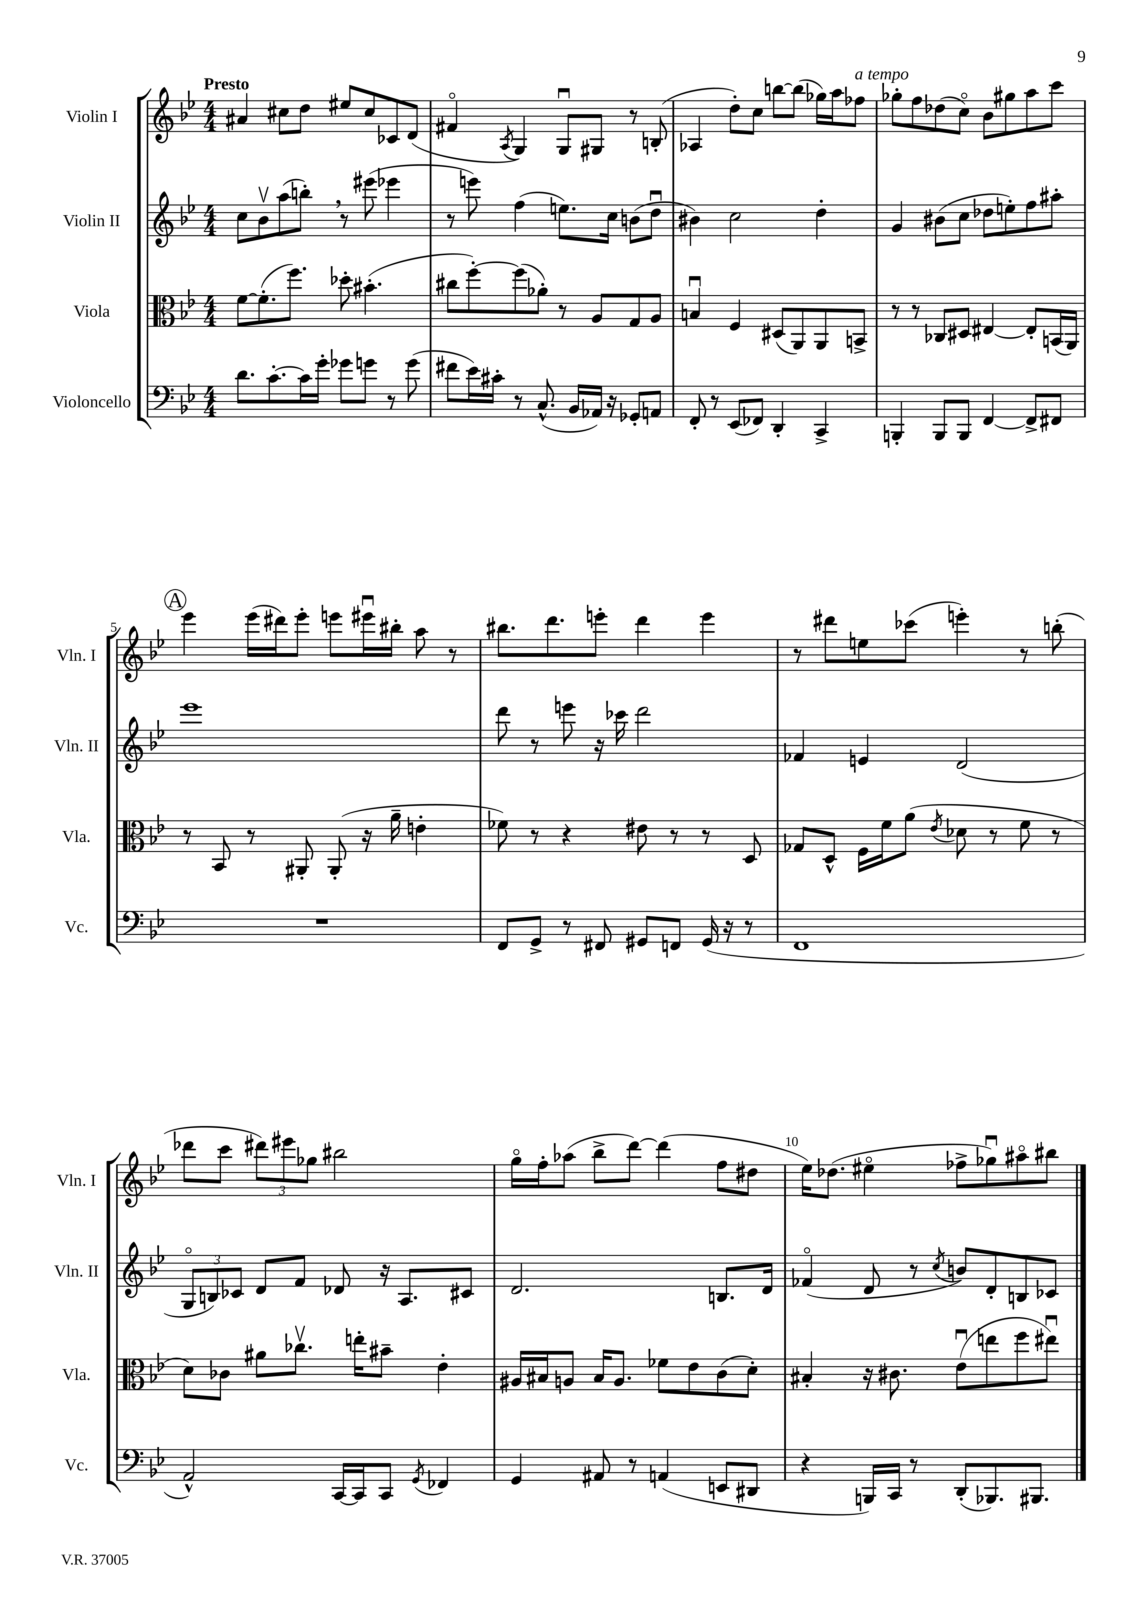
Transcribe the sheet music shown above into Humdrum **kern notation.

**kern	**kern	**kern	**kern
*staff4	*staff3	*staff2	*staff1
*clefF4	*clefC3	*clefG2	*clefG2
*k[b-e-]	*k[b-e-]	*k[b-e-]	*k[b-e-]
*M4/4	*M4/4	*M4/4	*M4/4
8.d\L	[8f\L	8cc\L	4a#/
.	(8.f'\]	8b-v\	.
[8.c'\	.	.	.
.	.	(8aa\	8cc#\L
.	8.ff\J)	.	.
16c\]L	.	8bb'\J)	8dd\J
16g'\JJ	.	.	.
8g-\L	8dd-'\	8r	8ee#/L
8g\J	(4.b#'\	(8eee#\	8cc#/
8r	.	4eee-\	8c-/
(8g\	.	.	(8d/J
=	=	=	=
8f#\L	8cc#\L	8r	4f#o/
16e-\L)	[8ff'\)	8eee\)	.
16c#'\JJ	.	.	.
.	.	.	8qA/
8r	(8ff\]	(4ff\	4G/)
(8.C^^/	8a-'\J)	.	.
.	8r	8.ee\L)	8Gu/L
16BB-/LL	.	.	.
16AA-/JJ)	8A/L	.	8G#/J
16r	.	16cc\Jk	.
8GG-'/L	8G/	(8b\L	8r
8AA/J	8A/J	8ddu\J	(8B'/
=	=	=	=
8FF'/	4Bu/	4b#\)	4A-/
8r	.	.	.
(8EE-/L	4F/	2cc\	8dd'\L)
8FF-/J)	.	.	8cc\J
4DD'/	(8D#/L	.	[8bb\L
.	8AA/)	.	(8bb\]J
4CC^/	8AA/	4dd'\	16gg-\LL)
.	.	.	16aa\J
.	8BB^/J	.	8ff-\J
=	=	=	=
4BBB'/	8r	4g/	8gg-'\L
.	8r	.	8ff\
8BBB/L	8C-/L	(8b#\L	(8dd-\
8BBB/J	8D#/J	8cc\J	8cco\J)
[4FF/	[4E#/	8dd-\L	8b-\L
.	.	8ee'\)	8gg#\
8FF^/]L	8E#'/]L	8ff\	8aa\
8FF#/J	(16BB/L	8aa#'\J	8ccc\J
.	16AA/JJ)	.	.
=	=	=	=
1r	8r	1eee-	4eee-\
.	8BB-/	.	.
.	8r	.	(16eee-\LL
.	.	.	16ddd#\J)
.	8AA#'/	.	8eee-'\J
.	(8AA#'/	.	8eee\L
.	16r	.	16eee#u\L
.	16a~\	.	16bb#'\JJ
.	4e'\	.	8aa\
.	.	.	8r
=	=	=	=
8FF/L	8f-\)	8ddd\	8.bb#\L
8GG^/J	8r	8r	.
.	.	.	8.ddd\
8r	4r	8eee\	.
8FF#/	.	16r	8eee'\J
.	.	16ccc-\	.
8GG#/L	8e#\	2ddd\	4ddd\
8FF/J	8r	.	.
(16GG#/	8r	.	4eee\
16r	.	.	.
8r	8D/	.	.
=	=	=	=
1FF	8G-/L	4f-/	8r
.	8D^^/J	.	8ddd#\L
.	16F\LL	4e/	8ee\
.	16f\J	.	.
.	(8a\J	.	(8ccc-\J
.	8qe-/	.	.
.	8d-\	(2d/	4eee'\)
.	8r	.	.
.	8f\	.	8r
.	8r	.	(8bb'\
=	=	=	=
2AA^^/)	8d\L)	12Go/L	8ddd-\L
.	.	12B/)	.
.	8c-\J	.	8ccc\J
.	.	12c-/J	.
.	8a#\L	8d/L	12ddd#\L)
.	.	.	12eee#\
.	8.cc-v\J	8f/J	.
.	.	.	12gg-\J
[16CC/LL	.	8d-/	2bb#\
16CC/]J	16ee'\LK	.	.
8CC/J	8b#~\J	16r	.
.	.	8.A/L	.
8qGG/	.	.	.
4FF-/	4e-'\	.	.
.	.	8c#/J	.
=	=	=	=
4GG/	16A#/LL	2.d/	16ggo\LL
.	16B#/J	.	16ff'\J
.	8A/J	.	(8aa-\J
8AA#/	16B#/LK	.	8bb-^\L
.	8.A/J	.	.
8r	.	.	[8ddd\J)
(4AA/	8f-\L	.	(4ddd\]
.	8e-\	.	.
8EE/L	(8c\	8.B/L	8ff\L
8DD#/J	8d'\J)	.	8dd#\J
.	.	16d/Jk	.
=	=	=	=
4r	4B#'/	(4f-o/	16ee-\LK)
.	.	.	(8.dd-\J
16BBB/LL)	16r	8d/	4ee#o\
16CC/JJ	8.c#\	.	.
8r	.	8r	.
.	.	8qcc/	.
(8DD'/L	(8e-u\L	8b/L)	8ff-^\L
8.BBB-/)	8ee\	8d'/	8gg-u\)
.	8ff\	8B/	8aa#o\
8.BBB#/J	.	.	.
.	8ee#u\J)	8c-/J	8bb#\J
==	==	==	==
*-	*-	*-	*-
